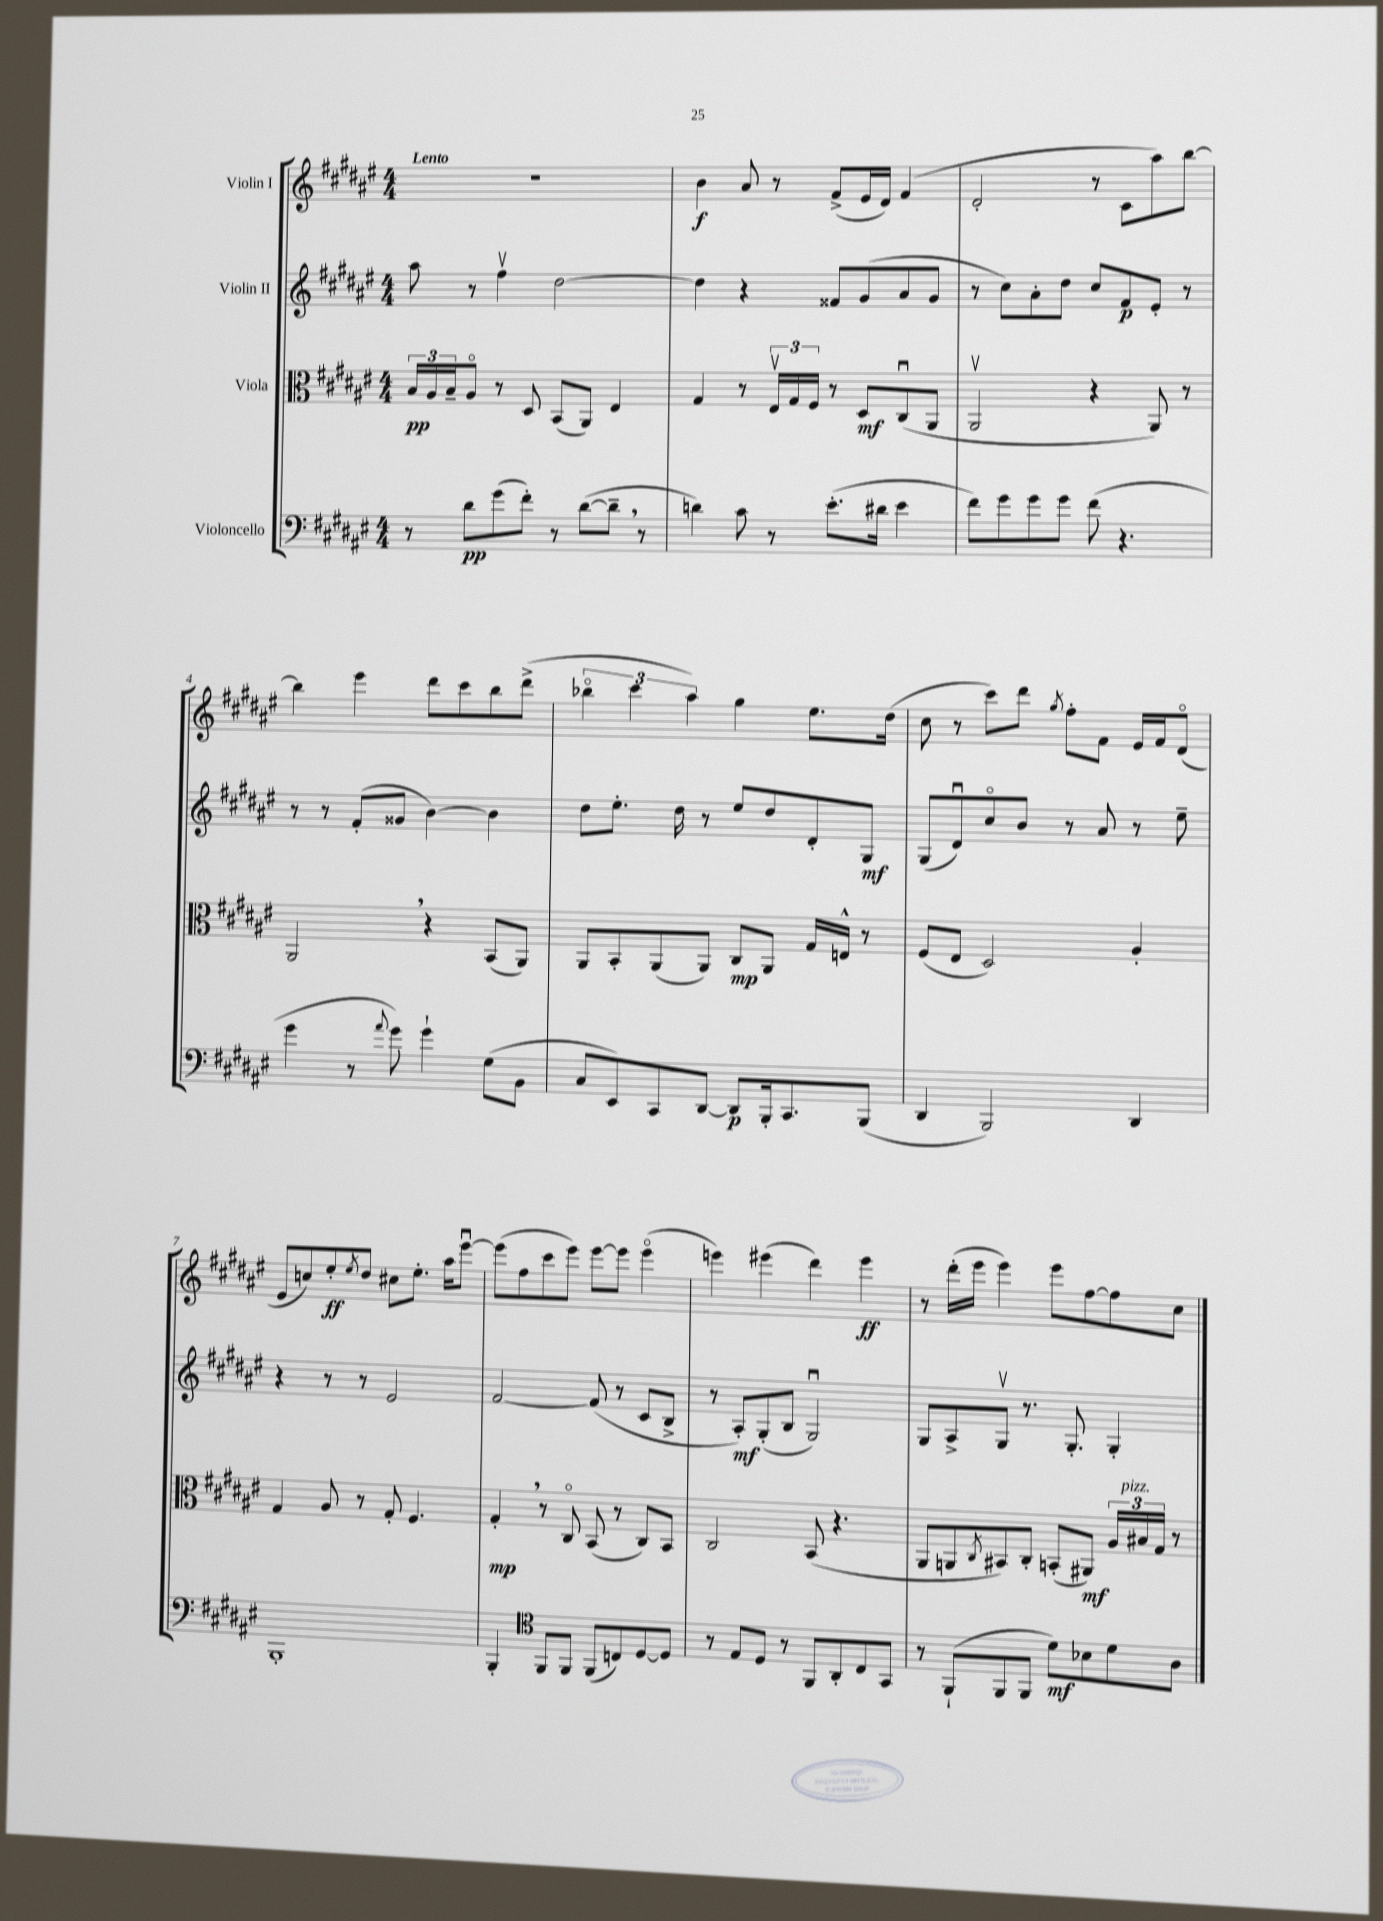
<<
\new StaffGroup <<
\new Staff = "s0" \with { instrumentName = "Violin I" } {
    \clef treble \key fis \major \numericTimeSignature \time 4/4 \tempo "Lento"
    R1 |
    b'4\f ais'8 r8 fis'8->( eis'16 dis'16) fis'4( |
    dis'2-. r8 cis'8 ais''8) b''8~ |
    b''4 eis'''4 dis'''8 cis'''8 b''8 dis'''8->( |
    \tuplet 3/2 { bes''4\flageolet cis'''4 ais''4) } gis''4 eis''8. dis''16( |
    cis''8 r8 cis'''8) dis'''8 \acciaccatura { gis''8 } fis''8-. fis'8 eis'16 fis'16 dis'8\flageolet( |
    eis'8 c''8) eis''8-.\ff \acciaccatura { eis''8 } dis''8 cis''8 eis''8.-. ais''16 eis'''8~\downbow |
    eis'''8( fis''8 cis'''8 eis'''8) eis'''8~ eis'''8 eis'''4\flageolet( |
    e'''4) eis'''4( dis'''4) eis'''4\ff |
    r8 dis'''16-.( eis'''16 eis'''4) eis'''8 fis''8~ fis''8 cis''8 \bar "|." |
}
\new Staff = "s1" \with { instrumentName = "Violin II" } {
    \clef treble \key fis \major \numericTimeSignature \time 4/4
    ais''8 r8 fis''4\upbow dis''2~ |
    dis''4 r4 fisis'8 gis'8( ais'8 gis'8 |
    r8 cis''8) ais'8-. dis''8 cis''8 fis'8\p eis'8-. r8 |
    r8 r8 fis'8-.( gisis'8 b'4~) b'4 |
    dis''8 eis''8.-. dis''16 r8 eis''8 dis''8 dis'8-. gis8\mf |
    gis8( dis'8\downbow) cis''8\flageolet b'8 r8 ais'8 r8 eis''8-- |
    r4 r8 r8 eis'2 |
    fis'2~ fis'8( r8 cis'8 b8-> |
    r8 ais8-.\mf) gis8-.( b8 gis2\downbow) |
    gis8 ais8-> gis8\upbow r8. gis8.-. gis4-. \bar "|." |
}
\new Staff = "s2" \with { instrumentName = "Viola" } {
    \clef alto \key fis \major \numericTimeSignature \time 4/4
    \tuplet 3/2 { b16\pp ais16 b16-- } ais8\flageolet r8 dis8 b,8( ais,8) eis4 |
    gis4 r8 \tuplet 3/2 { eis16\upbow gis16 fis16 } r8 dis8\mf cis8\downbow( ais,8 |
    ais,2\upbow r4 ais,8) r8 |
    ais,2 \breathe r4 b,8( ais,8) |
    ais,8 b,8-. ais,8( ais,8) cis8\mp ais,8 gis16 e16-^ r8 |
    fis8( eis8 dis2) ais4-. |
    gis4 ais8 r8 gis8-. fis4. |
    gis4-.\mp \breathe r8 cis8\flageolet b,8( r8 cis8) b,8 |
    cis2 b,8( r4. |
    ais,8 a,8 \acciaccatura { cis8 } bis,8) cis8-. b,8-.( ais,8\mf) \tuplet 3/2 { ais16 bis16^\markup { \italic "pizz." } gis16 } r8 \bar "|." |
}
\new Staff = "s3" \with { instrumentName = "Violoncello" } {
    \clef bass \key fis \major \numericTimeSignature \time 4/4
    r8 dis'8\pp gis'8( fis'8-.) r8 dis'8~( dis'8-- \breathe r8 |
    d'4) cis'8 r8 eis'8.-.( dis'16 eis'4 |
    fis'8) gis'8 gis'8 gis'8 fis'8( r4. |
    gis'4 r8 \appoggiatura { ais'8 } gis'8) gis'4-! gis8( b,8 |
    cis8 eis,8) cis,8 dis,8~ dis,8\p b,,16-. cis,8. b,,8( |
    dis,4 b,,2) dis,4 |
    b,,1-. |
    b,,4-. \clef tenor fis,8 fis,8 fis,8( c8) dis8~ dis8 |
    r8 eis8 dis8 r8 fis,8 ais,8-. cis8 gis,8 |
    r8 fis,8-!( fis,8 fis,8 dis'8\mf) bes8 dis'8 ais8 \bar "|." |
}
>>
>>
